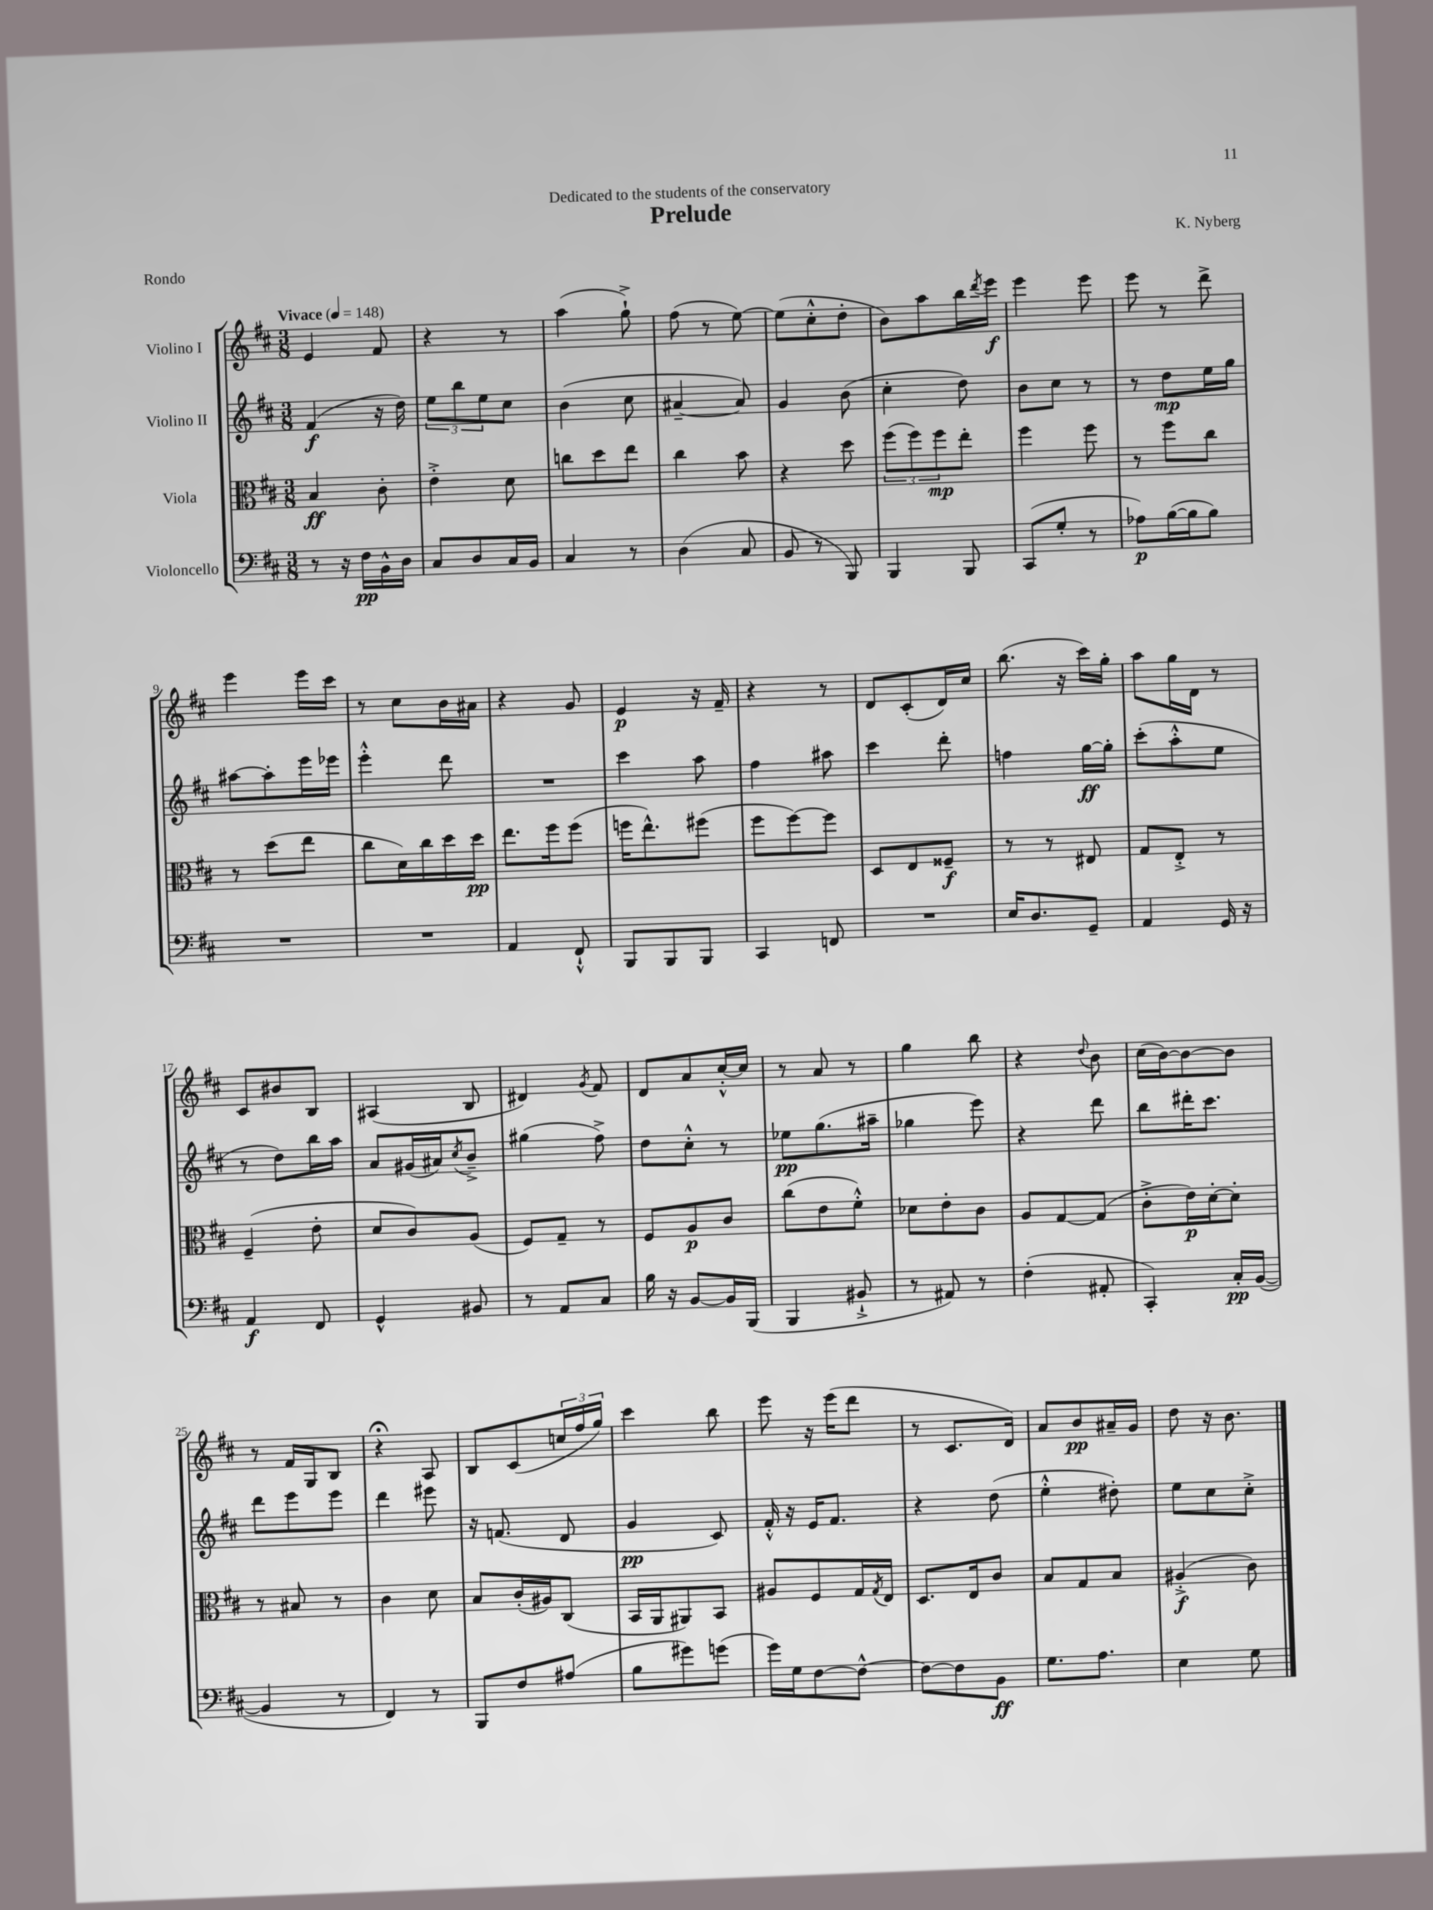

**kern	**kern	**kern	**kern
*staff4	*staff3	*staff2	*staff1
*clefF4	*clefC3	*clefG2	*clefG2
*k[f#c#]	*k[f#c#]	*k[f#c#]	*k[f#c#]
*M3/8	*M3/8	*M3/8	*M3/8
*MM148	*MM148	*MM148	*MM148
8r	4B/	(4f#/	4e/
16r	.	.	.
16F#\LL	.	.	.
16BB^^\	8c#'\	16r	8f#/
16D\JJ	.	16dd\)	.
=	=	=	=
8C#/L	4e'^\	12ee\L	4r
.	.	12bb\	.
8D/	.	.	.
.	.	12ee\	.
16C#/L	8d\	8cc#\J	8r
16BB/JJ	.	.	.
=	=	=	=
4C#/	8cc\L	(4b\	(4aa\
.	8dd\	.	.
8r	8ee\J	8cc#\	8gg`^\)
=	=	=	=
(4D\	4cc#\	[4a#~/	(8ff#\
.	.	.	8r
8C#/	8b\	8a#/])	[8ee\)
=	=	=	=
8BB/	4r	4g/	(8ee\]L
8r	.	.	8cc#'^^\
8BBB/)	8dd\	(8b\	8dd'\J
=	=	=	=
4BBB/	(12ff#\L	4cc#'\	8b\L)
.	12ff#\)	.	.
.	.	.	8aa\
.	12ff#\	.	.
8BBB/	8ee'\J	8dd\)	16bb\L
.	.	.	8qddd/
.	.	.	16eee\JJ
=	=	=	=
(8CC#/L	4ff#\	8b\L	4eee\
8G'/J	.	8cc#\J	.
8r	8ff#\	8r	8eee\
=	=	=	=
8A-\L)	8r	8r	8eee\
([16B\L	8ff#\L	8dd\L	8r
16B\]J	.	.	.
8B\J)	8cc#\J	16ee\L	8ddd^\
.	.	16gg\JJ	.
=	=	=	=
4.r	8r	[8aa#\L	4eee\
.	(8dd\L	8aa#'\]	.
.	8ee\J	16eee\L	16eee\LL
.	.	16eee-\JJ	16ccc#\JJ
=	=	=	=
4.r	8cc#\L	4eee'^^\	8r
.	16d\L)	.	8cc#\L
.	16cc#\	.	.
.	16dd\	8ddd\	16b\L
.	16dd\JJ	.	16a#\JJ
=	=	=	=
4AA/	8.ee\L	4.r	4r
.	16ff#\k	.	.
8FF#`^^/	(8ff#\J	.	8g/
=	=	=	=
8BBB/L	16ff\LK	4ccc#\	4e/
.	8.ee^^\)	.	.
8BBB/	.	.	.
8BBB/J	(8ff#\J	8aa\	16r
.	.	.	16f#~/
=	=	=	=
4CC#/	8ff#\L	4ff#\	4r
.	[8ff#\)	.	.
8FF/	8ff#\]J	8aa#\	8r
=	=	=	=
4.r	8D/L	4ccc#\	8d/L
.	8E/	.	(8c#'/
.	8F##~/J	8ddd'\	16d/L)
.	.	.	16cc#/JJ
=	=	=	=
16E/LK	8r	4ff\	(8.bb\
8.D/	.	.	.
.	8r	.	.
.	.	.	16r
8GG~/J	8E#/	[16gg\LL	16ccc#\LL)
.	.	16gg'\]JJ	16gg'\JJ
=	=	=	=
4AA/	8G/L	(8ccc#'\L	8aa\L
.	8E'^/J	8aa'^^\	16gg\L
.	.	.	16d\JJ
16GG/	8r	8ee\J	8r
16r	.	.	.
=	=	=	=
4AA/	(4F#~/	8r	8c#/L
.	.	8dd\L)	8b#/
8FF#/	8e'\	16bb\L	8B/J
.	.	16aa\JJ	.
=	=	=	=
4GG^^/	8d/L	8a/L	(4A#/
.	8c#/)	(16g#/L	.
.	.	16a#/J)	.
.	.	8qcc#/	.
8BB#/	(8A/J	8b~^/J	8B/
=	=	=	=
8r	8F#/L)	(4gg#\	4d#/)
8AA/L	8G~/J	.	.
.	.	.	8qg/
8C#/J	8r	8ff#^\)	8f#/
=	=	=	=
16B\	8F#/L	8dd\L	8d/L
16r	.	.	.
[8BB/L	8A/	8cc#'^^\J	8a/
16BB/]L	8c#/J	8r	[16cc#'^^/L
(16BBB/JJ	.	.	16cc#/]JJ
=	=	=	=
4BBB/	(8cc#\L	8ee-\L	8r
.	8e\	(8.gg\	8a/
8BB#`^/	8f#'^^\J)	.	8r
.	.	16aa#~\Jk	.
=	=	=	=
8r	8d-\L	4gg-\	4gg\
8AA#/)	8e'\	.	.
8r	8c#\J	8eee\)	8bb\
=	=	=	=
(4F#'\	8A/L	4r	4r
.	[8G/	.	.
.	.	.	8qqdd/
8AA#'/	(8G/]J	8ddd\	8b\
=	=	=	=
4CC#'/)	8c#'^\L	8bb\L	(16cc#\LL
.	.	.	[16b\J)
.	16e\L)	16ddd#'\K	8b\_
.	[16d'\J	8.ccc#\J	.
16C#'/LL	8d'\]J	.	8b\]J
([16BB/JJ	.	.	.
=	=	=	=
4BB/]	8r	8ddd\L	8r
.	8B#/	8eee\	16f#/LL
.	.	.	16G/J
8r	8r	8eee\J	8B/J
=	=	=	=
4FF#/)	4c#\	4ddd\	4r;
8r	8d\	8eee#\	8A/
=	=	=	=
8BBB/L	8B/L	16r	8B/L
.	.	(8.f/	.
8F#/	(16c#'/L	.	(8c#/
.	16A#/J)	.	.
(8A#/J	(8C#/J	8d/	24cc/L
.	.	.	24ff#/
.	.	.	24gg/JJ)
=	=	=	=
8B\L	16BB/LL	4g/	4ccc#\
.	16AA/J	.	.
8g#\)	8AA#/)	.	.
(8g\J	8BB/J	8c#/)	8bb\
=	=	=	=
16g\LL)	8A#/L	16f#'^^/	8eee\
16G\J	.	16r	.
[8F#\	8F#/	16e/LK	16r
.	.	8.f#/J	(16eee\LK
8F#^^\_J	16G/L	.	8ddd\J
.	8qG/	.	.
.	16E/JJ	.	.
=	=	=	=
8F#\_L	8.D/L	4r	8r
8F#\]	.	.	8.c#/L
.	16E/k	.	.
8BB\J	8c#/J	(8dd\	.
.	.	.	16d/Jk)
=	=	=	=
8.G\L	8B/L	4ee'^^\	8a/L
.	8G/	.	8b/
8.A\J	.	.	.
.	8B/J	8dd#'\)	16a#~/L
.	.	.	16g/JJ
=	=	=	=
4E\	(4A#'^/	8ee\L	8dd\
.	.	8cc#\	16r
.	.	.	8.b\
8G\	8c#\)	8cc#'^\J	.
==	==	==	==
*-	*-	*-	*-
